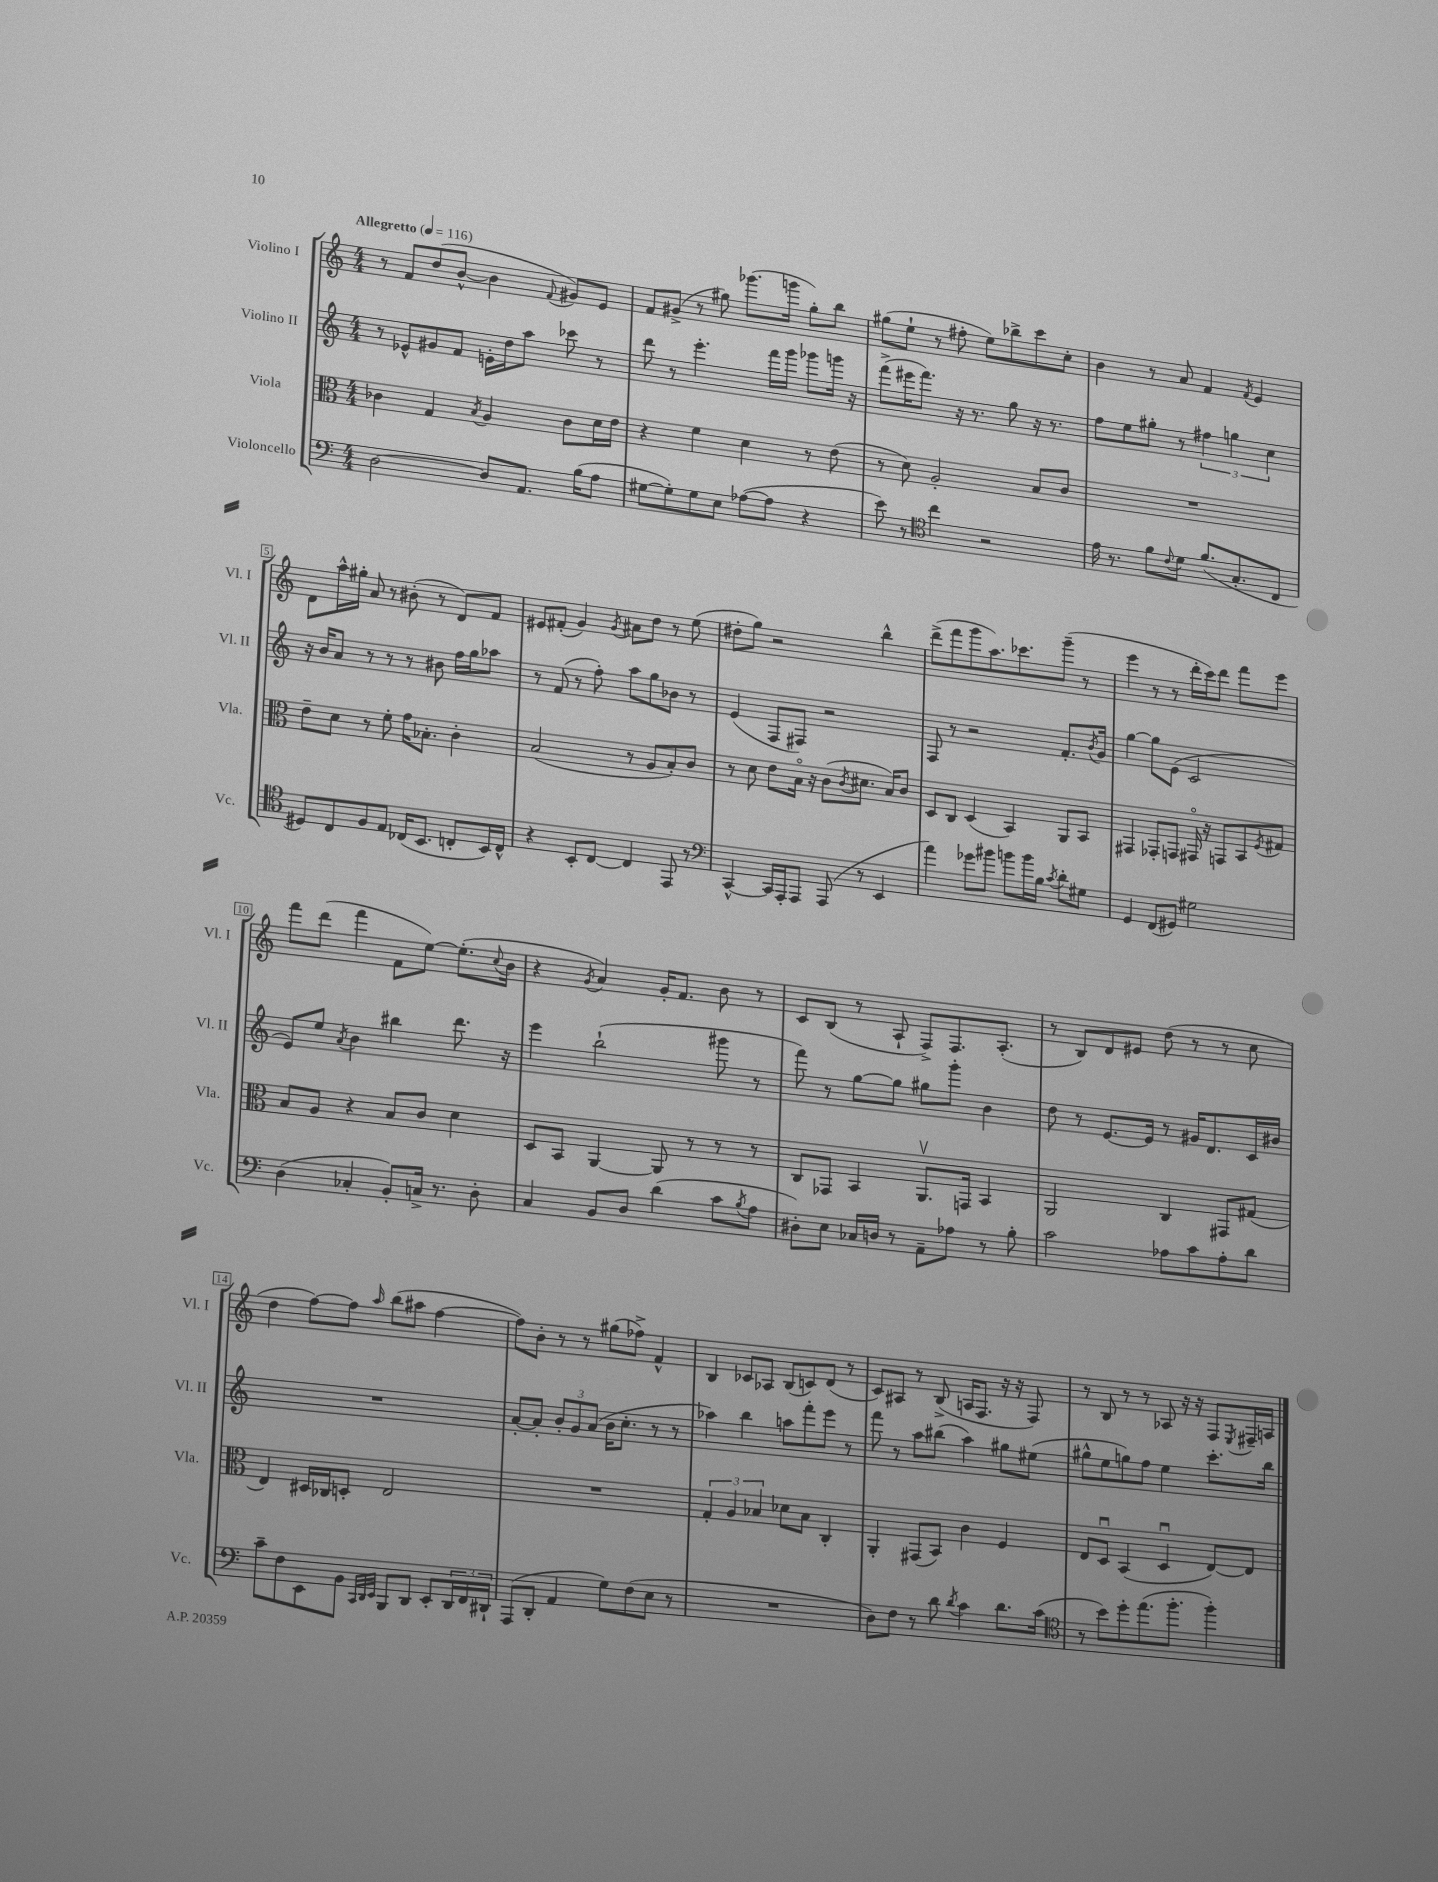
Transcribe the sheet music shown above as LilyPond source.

<<
\new StaffGroup <<
\new Staff = "s0" \with { instrumentName = "Violino I" shortInstrumentName = "Vl. I" } {
    \clef treble \key c \major \numericTimeSignature \time 4/4 \tempo "Allegretto" 4 = 116
    r8 f'8 d''8( b'8~-^ b'4 \appoggiatura { f'8 } gis'8) e'8 |
    f'8 gis'8->( r8 gis''8) ges'''8.( g'''16 gis''8-.) b''8 |
    gis''8( e''8-! r8 fis''8-. e''8) bes''8-> c'''8 c''8-. |
    b'4 r8 a'8 f'4 \acciaccatura { f'8 } e'4 |
    d'8 a''16-^ gis''16-. a'8 r8 bis'8-.( r8 d'8) f'8 |
    eis'8 fis'8-.( g'4) \acciaccatura { g'8 } ais'8 d''8 r8 e''8( |
    dis''8-. g''8) r2 b''4-^ |
    d'''8->( f'''8 g'''8 a''8.) ces'''8. g'''8--( r8 |
    e'''4 r8 r8 d'''16-. c'''16) d'''8 f'''8 e'''8 |
    f'''8 d'''8( f'''4 f'8 e''8~) e''8.-.( \appoggiatura { c''8 } b'16 |
    r4 \acciaccatura { g'8 } a'4) g'16-. f'8. b'8 r8 |
    c'8 b8( r8 a8-! f8->) f8. a8.-.( |
    r8 b8) d'8 eis'8 d''8( r8 r8 c''8 |
    d''4 f''8~) f''8 \grace { a''16 } b''8( ais''8 f''4~ |
    f''8) b'8-. r8 r8 gis''8( fes''8->) f'4-^ |
    b4 ces'8 aes8 b8( c'8) d'8( r8 |
    c'8) ais8 r8 b8->( a16 f8. r16 r16 f8) |
    r8 b8 r8 r8 aes8 r16 r16 f8 \acciaccatura { e8 } fis16-- a16 \bar "|." |
}
\new Staff = "s1" \with { instrumentName = "Violino II" shortInstrumentName = "Vl. II" } {
    \clef treble \key c \major \numericTimeSignature \time 4/4
    r8 ees'8-^ gis'8 f'8 e'16-. d''16 a''8 ces'''8 r8 |
    d'''8 r8 e'''4.-. f'''16 g'''16 ges'''8 g'''16 r16 |
    f'''8->( eis'''16 f'''8.) r16 r8. g''8 r16 r8. |
    f''8 e''8 gis''8-. r8 \tuplet 3/2 { fis''4 g''4 c''4 } |
    r16 b'16 a'8 r8 r8 r8 bis'8 f''16 g''16 aes''8 |
    r8 f'8( r8 f''8-.) a''8 g''8 bes'8 r8 |
    e'4( f8 fis8) r2 |
    f8 r8 r2 f'8.-. \acciaccatura { b'8 } g'16 |
    g''4~ g''8 e'8( c'2 |
    e'8) e''8 \acciaccatura { a'8 } b'4 bis''4 d'''8. r16 |
    e'''4 b''2-!( gis'''8 r8 |
    f'''8) r8 g''8~ g''8 gis''8 g'''8-. b'4 |
    d''8 r8 e'8.~ e'16 r8 gis'16 d'8. c'16 bis'16 |
    R1 |
    a'8~-. a'8-. \tuplet 3/2 { b'8-. g'8 a'8( } b'16 c''8.-. r8 r8 |
    aes''4) b''4 a''8 f'''8-. e'''8 r8 |
    f'''8 r8 a''8 bis''8( a''4) gis''8 eis''8( |
    gis''8-^ e''8 g''8) f''8 e''4 c'''8.-. b''16 \bar "|." |
}
\new Staff = "s2" \with { instrumentName = "Viola" shortInstrumentName = "Vla." } {
    \clef alto \key c \major \numericTimeSignature \time 4/4
    ces'4 g4 \acciaccatura { b8 } a4 ces'8 d'16 e'16 |
    r4 f'4 d'4 r8 e'8( |
    r8 d'8) a2-. b8 c'8 |
    R1 |
    e'8-- d'8 r8 f'8-. g'16 bes8.-. c'4-. |
    b2( r8 a8 b8-.) c'8 |
    r8 d'8 e'8 b16\flageolet r16 c'8( \acciaccatura { c'8 } dis'8. b16) c'8 |
    d8 c8 d4( b,4) a,8 b,8 |
    gis,4 ges,8-. g,8 gis,16\flageolet r16 g,8 b,8 \acciaccatura { f8 } gis8 |
    b8 a8 r4 b8 c'8 d'4 |
    d8 b,8 a,4~ a,8 r8 r8 r8 |
    c8 ges,8 b,4 a,8.\upbow g,16 b,4 |
    a,2 c4 gis,8 gis8( |
    e4) dis16 ces16 d8-. e2 |
    R1 |
    \tuplet 3/2 { g4-. a4 bes4 } des'8 bes8 c4-. |
    a,4-. gis,8( b,8) c'4 f4 |
    e8 d8\downbow b,4( d4\downbow e8~) e8 \bar "|." |
}
\new Staff = "s3" \with { instrumentName = "Violoncello" shortInstrumentName = "Vc." } {
    \clef bass \key c \major \numericTimeSignature \time 4/4
    d2~ d8 a,8. b16( a8 |
    gis8~ gis8-.) gis8 e8 aes8~( aes8 r4 |
    e'8) r8 \clef tenor c''4 r2 |
    e'16 r8. f'8 \appoggiatura { c'8 } d'8 f'8.( g8.-. c8 |
    dis8) c8 f8 e8 ces16( b,8. c8-. b,16) c16-^ |
    r4 b,8-. c8~ c4 e,8 r8 |
    \clef bass c,4~-^ c,16 a,,16-. a,,8 a,,8( r8 e,4 |
    a'4) ges'8 bis'8 b'8 b'16 b16 \acciaccatura { c'8 } d'8-. gis8 |
    g,4 f,8( gis,8) gis2 |
    d4( ces4-. b,8-.) c16-> r8. d8-. |
    c4 b,8 d8 d'4( c'8 \acciaccatura { b8 } a8 |
    dis8-.) e8 ces16 d16 r8 a,8-- aes8 r8 b8-. |
    c'2 aes8 c'8 aes8-. d'8 |
    c'8-- f8 e,8 b,8 \grace { c,32 d,32 e,32 } b,,8 d,8 e,8-. \tuplet 3/2 { d,16 f,16 dis,16-! } |
    a,,8( d,8-. a,4 g8) f8( e8 r8 |
    R1 |
    d8) f8 r8 d'8 \acciaccatura { d'8 } c'4 d'8. c'16( |
    \clef tenor r8 b'8) d''8-. e''8.( f''8.-. f''4-.) \bar "|." |
}
>>
>>
\layout { \context { \Score \override BarNumber.stencil = #(make-stencil-boxer 0.1 0.3 ly:text-interface::print) } }
